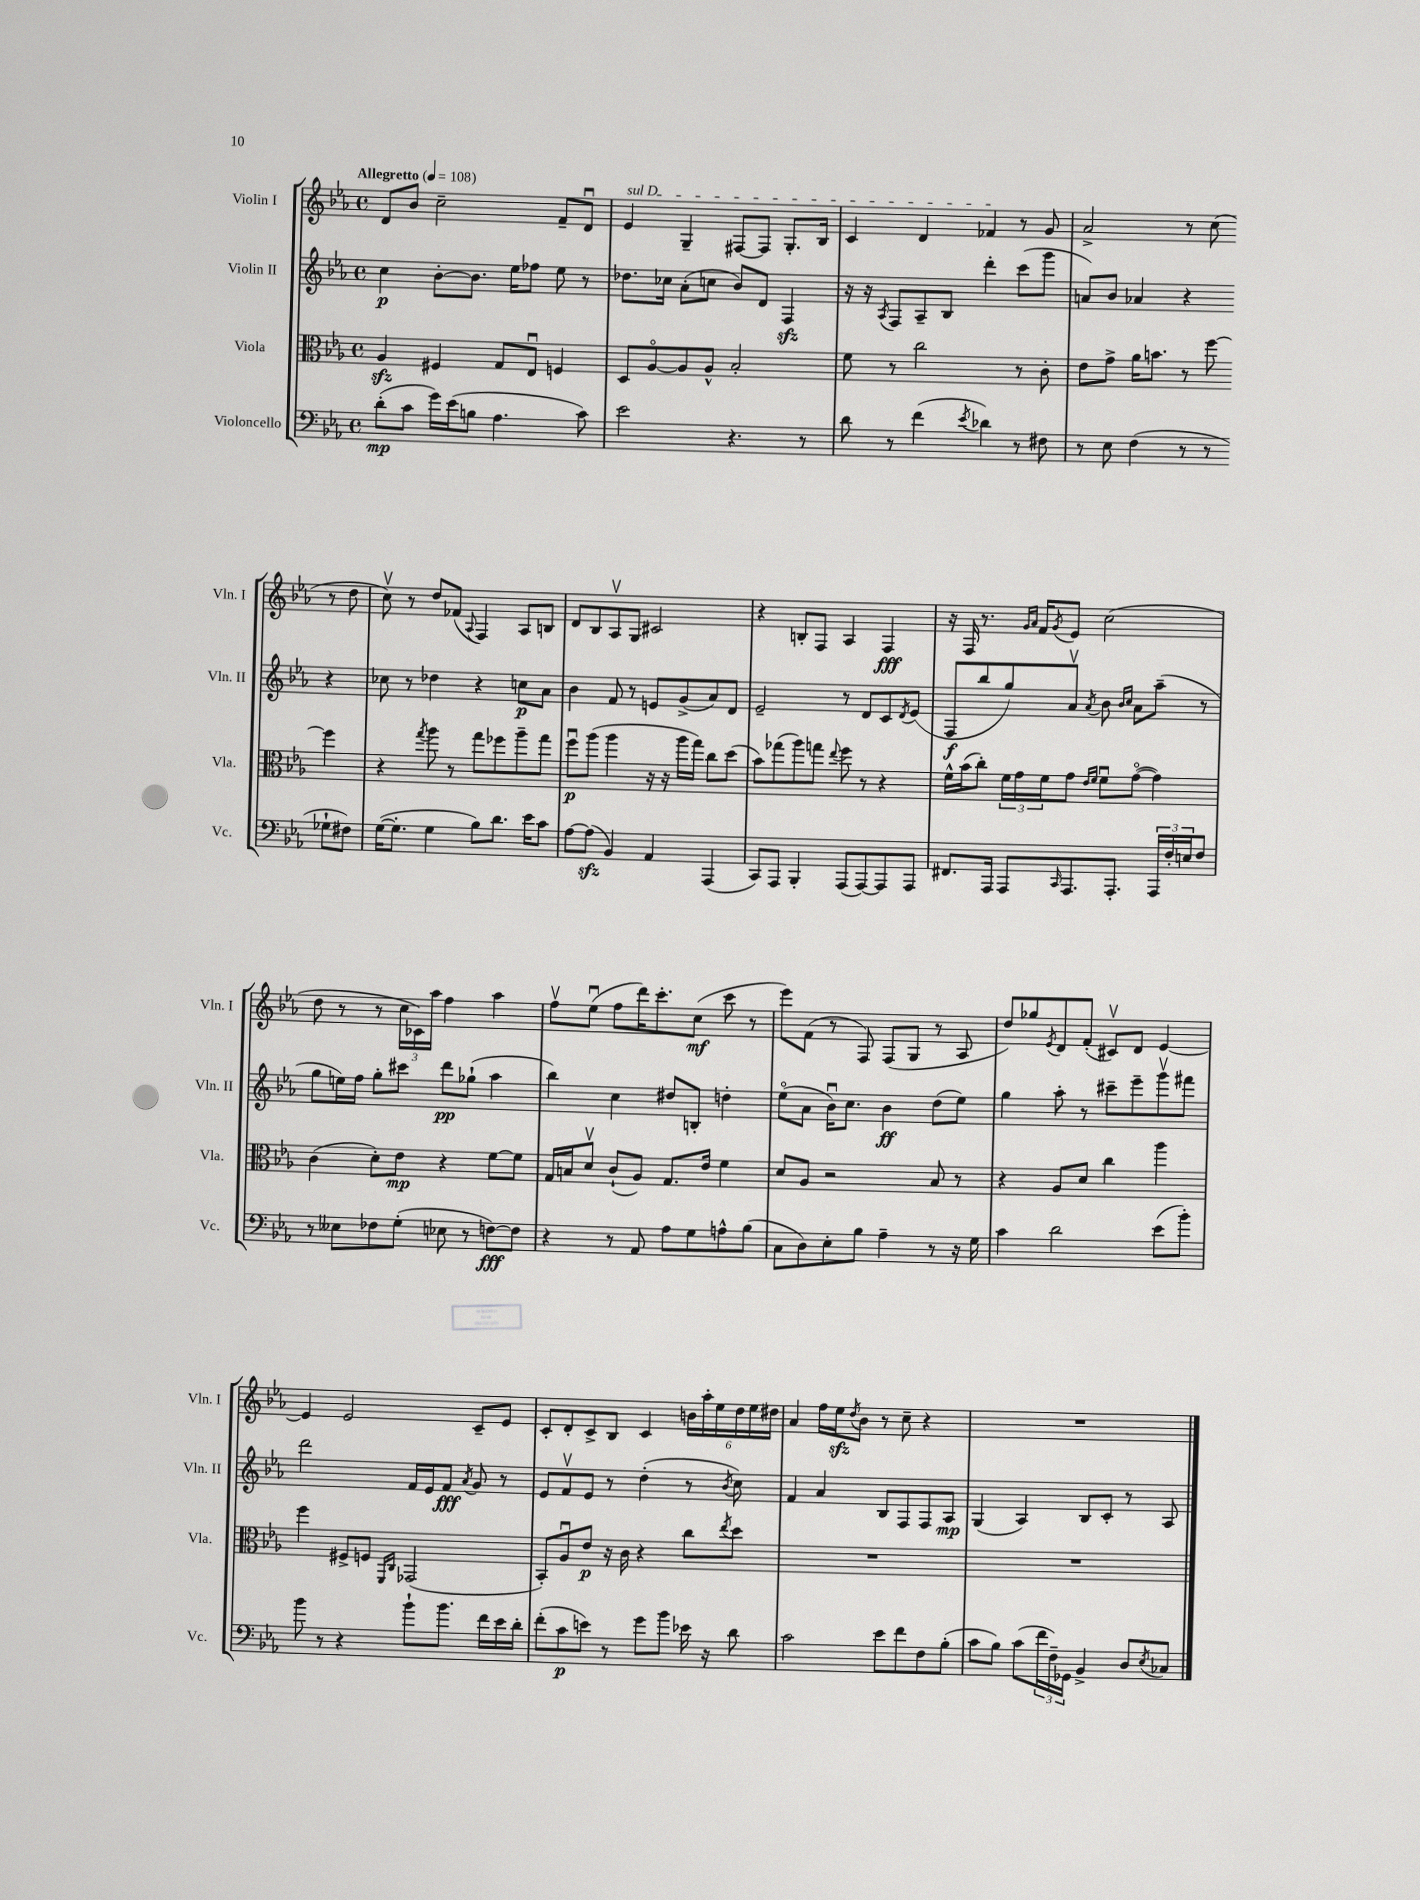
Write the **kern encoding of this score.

**kern	**kern	**kern	**kern
*staff4	*staff3	*staff2	*staff1
*clefF4	*clefC3	*clefG2	*clefG2
*k[b-e-a-]	*k[b-e-a-]	*k[b-e-a-]	*k[b-e-a-]
*M4/4	*M4/4	*M4/4	*M4/4
*met(c)	*met(c)	*met(c)	*met(c)
*MM108	*MM108	*MM108	*MM108
(8d'\L	4A-/	4cc\	8d/L
8c\J	.	.	8b-/J
16g\LL)	4F#/	[8b-'\L	2cc~\
(16e-\J	.	.	.
8B\J	.	8.b-\]J	.
4.A-\	8G/L	.	.
.	.	16ee-\LK	.
.	8E-u/J	8ff-\J	.
.	4F/	8ee-\	8f~/L
8c\)	.	8r	8du/J
=	=	=	=
2e-\	8D/L	8.dd-\L	4e-/
.	[8A-o/	.	.
.	.	16cc-\Jk	.
.	8A-/]	(8a-'\L	4G~/
.	8A-^^/J	8cc\J	.
4.r	2B-'/	8b-/L)	[8F#/L
.	.	8d/J	8F#/]J
.	.	4F/	8.G'/L
8r	.	.	.
.	.	.	16B-/Jk
=	=	=	=
8d\	8f\	16r	4c/
.	.	16r	.
.	.	8qA-/	.
8r	8r	8F/L	.
(4f\	2cc\	8A-~/	4d/
.	.	8B-/J	.
8qe-/	.	.	.
4d-\)	.	4ddd'\	4f-/
8r	8r	(8ccc\L	8r
8F#\	8c'\	8ggg\J	8g/
=	=	=	=
8r	8e-\L	8a/L)	2a-^/
8E-\	8g^\J	8b-/J	.
(4F\	16a-\LK	4a-/	.
.	8.b\J	.	.
8r	8r	4r	8r
8r	[8ff\	.	(8cc\
8G-`\L	4ff\]	4r	8r
8F#\J)	.	.	8dd\
=	=	=	=
([16G\LK	4r	8cc-\	8ccv\)
8.G'\]J	.	.	.
.	.	8r	8r
.	8qgg/	.	.
4G\	8aa-\	4dd-\	8dd/L
.	8r	.	(8f-/J
.	.	.	8qqA-/
8B-\L)	8gg\L	4r	4F/)
8.d\J	8ff-\	.	.
.	8aa-~\	8cc\L	8A-/L
16e-\LK	.	.	.
8c\J	8gg\J	8a-\J	8B/J
=	=	=	=
[8A-\L	8ffu\L	4b-\	8d/L
(8A-\]J	(8aa-\J	.	8B-/
4BB-/)	4aa-\	8f/	8A-v/
.	.	8r	8G/J
4AA-/	16r	8e/L	2c#/
.	16r	.	.
.	16aa-\LL	(8g^/	.
.	16gg\JJ)	.	.
(4AAA-/	8cc\L	8a-/)	.
.	(8dd\J	8d/J	.
=	=	=	=
8CC/L)	8b-\L)	2e-~/	4r
8AAA-/J	(8gg-\	.	.
4BBB-'/	8aa-\)	.	8B'/L
.	8gg\J	.	8F/J
.	8qqee-/	.	.
(8AAA-/L	8ff\	8r	4A-/
[8AAA-/)	8r	8d/L	.
8AAA-/]	4r	8c/	4F/
.	.	8qd/	.
8AAA-/J	.	(8e-/J	.
=	=	=	=
8.FF#/L	16f^^\LL	8F/L	16r
.	(16b-\J	.	16F/
.	8cc'\J)	8bb-/	8.r
16AAA-/Jk	.	.	.
8AAA-/L	24f\LL	8gg/)	.
.	24g\	.	.
.	.	.	16qqg/LL
.	.	.	16qqa-/JJ
.	.	.	16f/LK
.	24f\J	.	.
16qqCC/	.	.	8qg/
8.AAA-/	8g\J	8a-v/J	8e-/J
.	16qqe-/LL	.	.
.	16qqf/JJ	8qa-/	.
.	8fu\L	8b-\	(2cc\
8.AAA-'/J	.	.	.
.	.	16qqb-/LL	.
.	.	16qqcc/JJ	.
.	([8go\J	8a-\L	.
24AAA-/LL	4g\])	(8aa-~\J	.
24F'/	.	.	.
24E/J	.	.	.
8F/J	.	8r	.
=	=	=	=
8r	(4c\	8gg\L	8dd\
8E--\L	.	16ee\L)	8r
.	.	16ff\JJ	.
8F-\	8d'\L)	8gg'\L	8r
(8G'\J	8e-\J	8ccc#\J	24cc\LL
.	.	.	24c-\)
.	.	.	24aa-\JJ
8E-\	4r	8ddd\L	4ff\
8r	.	(8gg-`\J	.
[8F\L)	[8f\L	4aa-\	4aa-\
8F\]J	8f\]J	.	.
=	=	=	=
4r	16G/LL	4bb-\)	8ffv\L
.	16B/J	.	.
.	8dv/J	.	(8ee-u\J
8r	(8c`/L	4cc\	8ff\L
8AA-/	8A-/J)	.	16ddd\K)
.	.	.	8.ccc'\
8A-\L	8.G/L	8dd#/L	.
8G\	.	8B'/J	(8cc\J
.	16e-/Jk	.	.
8A^^\	4f\	4dd'\	8ccc\
(8B-\J	.	.	8r
=	=	=	=
8C\L	8d/L	(8ee-o\L	8eee-\L)
8D\)	8A-/J	8a-\J	(8f\J
8E-'\	2r	16b-u\LK)	8r
.	.	8.cc\J	.
8B-\J	.	.	8F/)
4A-~\	.	4b-\	(8F/L
.	.	.	8G/J
8r	8B-/	(8dd\L	8r
16r	8r	8ee-\J)	8A-/
16G\	.	.	.
=	=	=	=
4c\	4r	4gg\	8dd/L)
.	.	.	8gg-/
.	.	.	8qe-/
2d\	8A-/L	8aa-'\	8d/
.	8d/J	8r	(8f'/J
.	4cc\	8ccc#~\L	8c#v/L)
.	.	8eee-~\	8d/J
(8e-\L	4aa-\	8gggv\	[4e-/
8b-'\J)	.	8fff#\J	.
=	=	=	=
8b-\	4ff\	2ddd\	4e-/]
8r	.	.	.
4r	8F#^/L	.	2e-/
.	8F/J	.	.
.	16qqFF/LL	.	.
.	16qqC/JJ	.	.
8b-`\L	(2GG-/	16f/LL	.
.	.	16e-/J	.
8.b-\J	.	8f/J	.
.	.	8qa-/	.
.	.	8g/	8c~/L
16f\LL	.	.	.
16e-\	.	8r	8e-/J
16d'\JJ	.	.	.
=	=	=	=
(8f'\L	8BB-'/L)	8e-/L	8c'/L
8c\	8A-u/	8fv/	8d'/
8e\J)	8e-/J	8e-/J	8c^/
8r	16r	8r	8B-/J
.	16c\	.	.
8g\L	4r	(4dd'\	4c/
8b-\J	.	.	.
16e-\	8cc\L	8r	24b\LL
.	.	.	24aa-'\
16r	.	.	.
.	.	.	24ee-\
.	8qee-/	8qb-/	.
8d\	8dd\J	8cc\)	24dd\
.	.	.	24ee-\
.	.	.	24dd#\JJ
=	=	=	=
2c\	1r	4f/	4a-/
.	.	4a-/	16ff\LL
.	.	.	16ee-\J
.	.	.	8qdd/
.	.	.	8b-\J
8e-\L	.	8B-/L	8r
8f\	.	8F/	8cc~\
8F\	.	8F/	4r
(8B-'\J	.	8A-/J	.
=	=	=	=
8c\L	1r	(4G/	1r
8B-\J)	.	.	.
(8c\L	.	4A-/)	.
24f\L	.	.	.
24F~\)	.	.	.
24GG-\JJ	.	.	.
4BB-^/	.	8B-/L	.
.	.	8c'/J	.
8D/L	.	8r	.
8qE-/	.	.	.
8C-/J	.	8A-/	.
==	==	==	==
*-	*-	*-	*-
